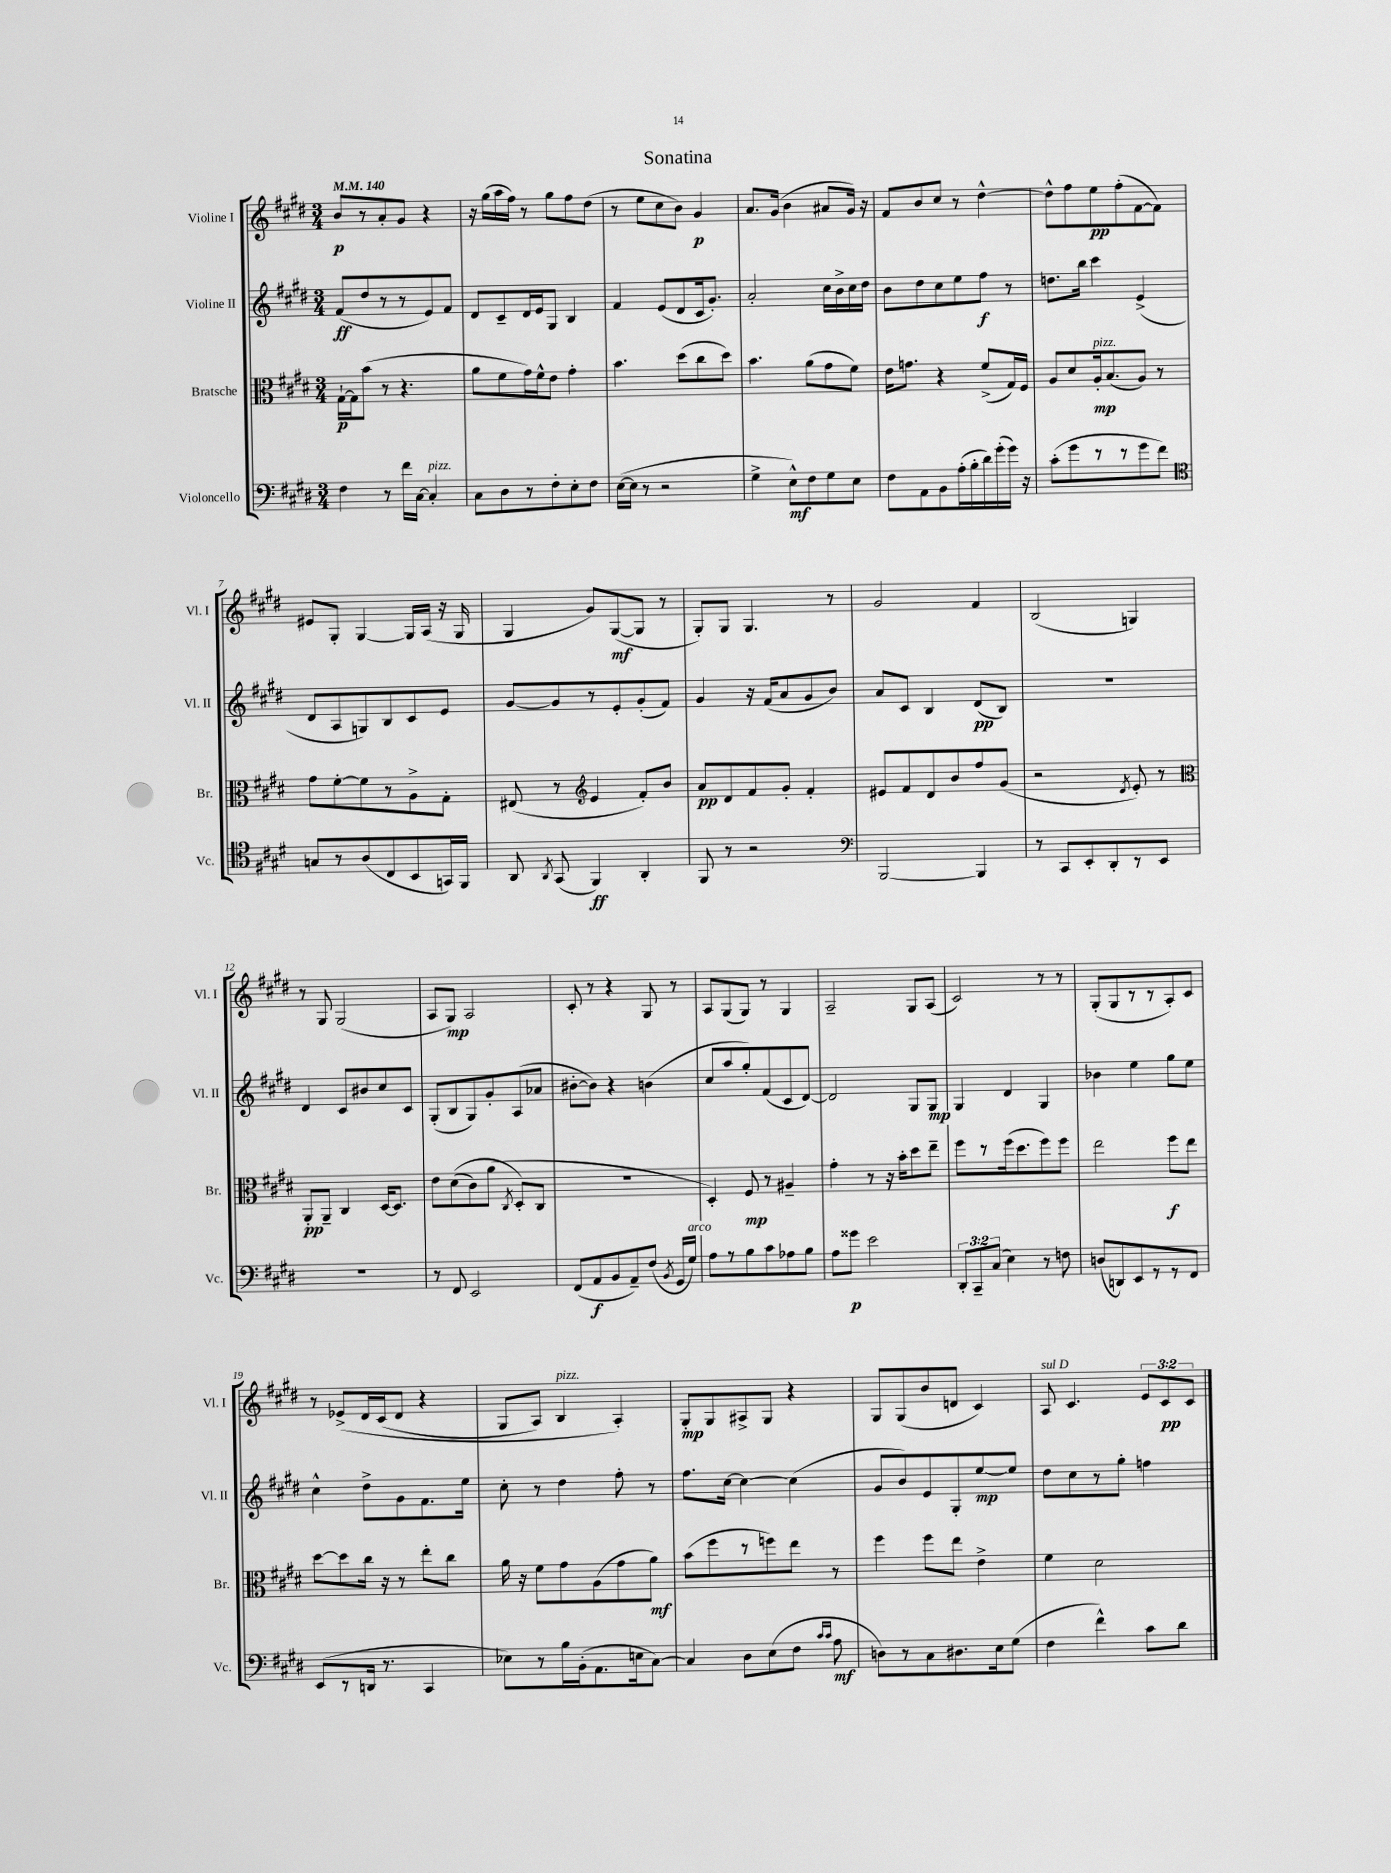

**kern	**kern	**kern	**kern
*staff4	*staff3	*staff2	*staff1
*clefF4	*clefC3	*clefG2	*clefG2
*k[f#c#g#d#]	*k[f#c#g#d#]	*k[f#c#g#d#]	*k[f#c#g#d#]
*M3/4	*M3/4	*M3/4	*M3/4
*MM140	*MM140	*MM140	*MM140
4F#	[16G#`	(8f#	8b
.	16G#]	.	.
.	(8b	8dd#	8r
8r	8r	8r	8a'
16f#	4.r	8r	8g#
[16C#	.	.	.
4C#']	.	8e)	4r
.	.	8f#	.
=	=	=	=
8C#	8a	8d#	16r
.	.	.	(16gg#
8D#	8f#	8c#~	16aa
.	.	.	16ff#)
8r	16g#)	16d#	8r
.	16f#^^	16e	.
8F#'	8e	8G#	8gg#
8E'	4g#'	4B	8ff#
8F#	.	.	(8dd#
=	=	=	=
([16E	4.b	4f#	8r
16E]	.	.	.
8r	.	.	8ee
2r	.	(8e	8cc#
.	(8dd#	8d#	8b)
.	8cc#	16c#	4g#
.	.	8.g#')	.
.	8dd#)	.	.
=	=	=	=
4G#^	4.b	2a'	8.a
.	.	.	(16g#
8E^^)	.	.	4b
8F#	(8a	.	.
8G#	8g#	16cc#	8a#
.	.	16b^	.
8E	8f#)	16cc#	16g#)
.	.	16dd#	16r
=	=	=	=
8F#	16e	8b	8f#
.	8.g	.	.
8AA	.	8dd#	8b
8BB	4r	8cc#	8cc#
(16A'	.	8ee	8r
16B'	.	.	.
16d#)	(8f#^	8ff#	[4dd#^^
(16g#'	.	.	.
16g#)	16G#)	8r	.
16r	16F#	.	.
=	=	=	=
(8c#'	8A	8.dd	8dd#^^]
8g#	8d#	.	8ff#
.	.	16bb	.
8r	16A'	4ccc#	8ee
.	(8.B	.	.
8r	.	.	(8ff#'
8g#	8A)	(4e^	[8f#
8f#)	8r	.	8f#])
=	=	=	=
*clefC4	*	*	*
8G	8g#	8d#	8e#
8r	[8f#'	8A	8G#'
(8A	8f#]	8G)	[4G#
8C#	8r	8B	.
8BB	8A^	8c#	16G#]
.	.	.	(16A
16GG)	8G#'	8e	16r
16FF#	.	.	16G#
=	=	=	=
8AA	(8E#	[8g#	4G#
8qAA	.	.	.
(8GG#	8r	8g#]	.
*	*clefG2	*	*
4FF#)	4e	8r	8g#)
.	.	8e'	([8G#
4AA'	8f#')	(8g#'	8G#]
.	8b	8f#)	8r
=	=	=	=
8FF#	8a	4g#	8G#')
8r	8d#	.	8G#
2r	8f#	16r	4.G#
.	.	(16f#	.
.	8g#'	8a	.
.	4f#'	8g#	.
.	.	8b)	8r
=	=	=	=
*clefF4	*	*	*
[2BBB	8e#	8a	2g#
.	8f#	8c#	.
.	8d#	4B	.
.	8b	.	.
4BBB]	8ff#	(8d#	4f#
.	(8g#	8B)	.
=	=	=	=
8r	2r	2.r	(2B
8CC#	.	.	.
8EE'	.	.	.
8DD#'	.	.	.
.	8qd#	.	.
8r	8e')	.	4G)
8EE	8r	.	.
=	=	=	=
*	*clefC3	*	*
2.r	8AA'	4d#	8r
.	8AA~	.	8G#
.	4C#	8c#	(2G#
.	.	8b#	.
.	[16D#	8cc#	.
.	8.D#]	.	.
.	.	8c#	.
=	=	=	=
8r	8e	(8G#'	8A
8FF#	&((8d#	8B	8G#)
2EE	8c#)	8G#)	2A
.	(8a	8g#'	.
.	8qC#	.	.
.	8D#'&)	(8A	.
.	8C#	8a-	.
=	=	=	=
(8FF#	2.r	[8b#'	8c#'
8AA	.	8b#])	8r
8BB	.	4r	4r
8AA~)	.	.	.
(8F#	.	(4b	8G#
8qBB	.	.	.
16GG#	.	.	8r
16G#)	.	.	.
=	=	=	=
8A	4D#')	8cc#	8A
8r	.	8aa	(8G#
8B	8F#	8gg#')	8G#)
8c#	8r	(8f#	8r
8A-	4A#~	8c#	4G#
8B	.	[8d#)	.
=	=	=	=
8A	4g#'	2d#]	2A~
8g##	.	.	.
2e	8r	.	.
.	16r	.	.
.	16b'	.	.
.	8dd#	8G#	8G#
.	8ee~	8G#	(8A
=	=	=	=
12DD#'	8ff#	4G#	2c#)
12CC#~	.	.	.
.	8r	.	.
(12C#	.	.	.
4E)	(16ff#	4d#	.
.	8.dd#	.	.
8r	8ff#)	4G#	8r
8F	8ff#	.	8r
=	=	=	=
(8D	2ee	4b-	(8G#'
8DD)	.	.	8G#
8EE	.	4ee	8r
8r	.	.	8r
8r	8ff#	8gg#	8A')
8FF#	8ee	8ee	8c#
=	=	=	=
(8EE	[8dd#	4cc#^^	8r
8r	8dd#]	.	&(8e-^
16DD	16cc#	8dd#^	16d#
8.r	16r	.	(16c#
.	8r	8g#	8d#
4CC#	8ee'	8.f#	4r
.	8cc#	.	.
.	.	16ee	.
=	=	=	=
8E-)	16a	8cc#'	8G#
.	16r	.	.
8r	8f#	8r	8A)
16B	8g#	4dd#	4B
(16BB'	.	.	.
8.AA	(8A	.	.
.	8g#	8ff#'	4A'&)
16E	.	.	.
[8C#)	8a)	8r	.
=	=	=	=
4C#]	(8b	8.ff#	8G#'
.	8ff#	.	8G#
.	.	[16cc#	.
8D#	8r	4cc#_	8A#^
(8E	8ff)	.	8G#
8F#	8ee	(4cc#]	4r
16qqc#	.	.	.
16qqc#	.	.	.
8A	8r	.	.
=	=	=	=
8D)	4ff#	8g#	8G#
8r	.	8b)	(8G#
8C#	8ff#	8e	8b
8.D#	8ee	8G#'	8d
.	4e^	[8ee	4c#)
16E	.	.	.
(8G#	.	8ee]	.
=	=	=	=
4F#	4f#	8dd#	8A
.	.	8cc#	4.c#
4f#^^)	2d#	8r	.
.	.	8gg#'	.
8c#	.	4ff	12e
.	.	.	12c#
8d#	.	.	.
.	.	.	12c#
==	==	==	==
*-	*-	*-	*-
